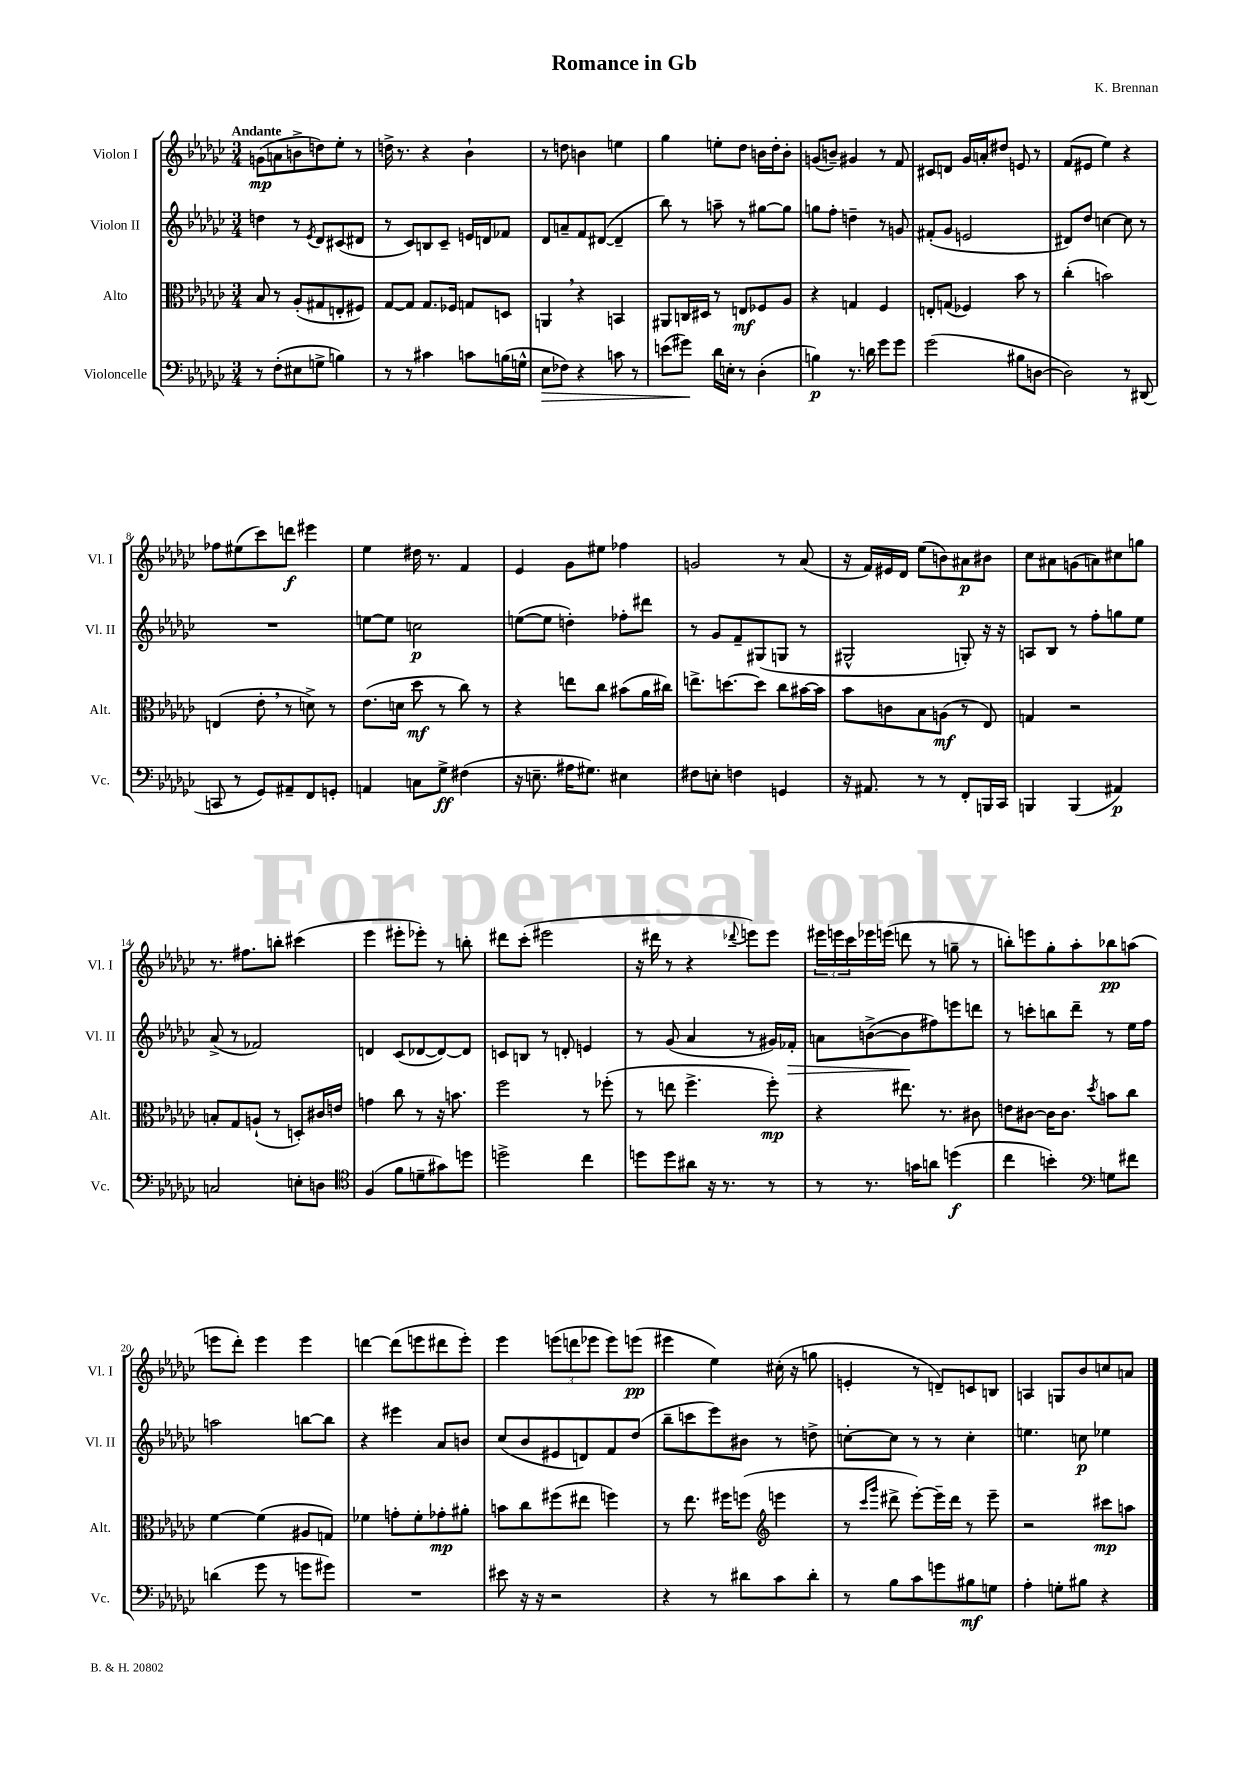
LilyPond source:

\header { title = "Romance in Gb" composer = "K. Brennan" }
<<
\new StaffGroup <<
\new Staff = "s0" \with { instrumentName = "Violon I" shortInstrumentName = "Vl. I" } {
    \clef treble \key ges \major \numericTimeSignature \time 3/4 \tempo "Andante"
    g'8\mp( a'8 b'8-> d''8) ees''8-. r8 |
    d''16-> r8. r4 bes'4-! |
    r8 d''8 b'4 e''4 |
    ges''4 e''8-. des''8 b'16 des''16-. b'8-. |
    g'8( b'8--) gis'4 r8 f'8 |
    cis'8 d'8 ges'16 a'16-. dis''8 e'8 r8 |
    f'8( eis'8 ees''4) r4 |
    fes''8 eis''8( ces'''8) d'''8\f eis'''4 |
    ees''4 dis''16 r8. f'4 |
    ees'4 ges'8 eis''8 fes''4 |
    g'2 r8 aes'8( |
    r16 f'16) eis'16 des'16 ees''8( b'8) ais'8\p bis'8 |
    ces''8 ais'8 g'8( a'8) cis''8 g''8 |
    r8. fis''8. b''8-. cis'''4( |
    ees'''4 eis'''8-. ees'''8-.) r8 b''8-. |
    dis'''8 ces'''8-.( eis'''2 |
    r16 dis'''16 r8 r4 \appoggiatura { des'''8 } e'''8) e'''8 |
    \tuplet 3/2 { eis'''16 e'''16 ces'''16 } ees'''16 e'''16( d'''8 r8 g''8-- r8 |
    b''8-.) e'''8 ges''8-. aes''8-. bes''8\pp a''8( |
    e'''8 des'''8-.) e'''4 e'''4 |
    d'''4~ d'''8( e'''8 dis'''8 e'''8-.) |
    ees'''4 \tuplet 3/2 { e'''8( d'''8 ees'''8 } ees'''8) e'''8\pp( |
    eis'''4 ees''4) cis''16-.( r16 g''8 |
    e'4-. r8 d'8--) c'8 b8 |
    a4 g8 bes'8 c''8 a'8 \bar "|." |
}
\new Staff = "s1" \with { instrumentName = "Violon II" shortInstrumentName = "Vl. II" } {
    \clef treble \key ges \major \numericTimeSignature \time 3/4
    d''4 r8 \acciaccatura { ees'8 } des'8 cis'8( dis'8 |
    r8 ces'8) b8 ces'8-- e'16 d'16 fes'8 |
    des'8 a'8-- f'8 dis'8~( dis'4-- |
    bes''8) r8 a''8-- r8 gis''8~ gis''8 |
    g''8 f''8-. d''4-- r8 g'8 |
    fis'8-.( ges'8 e'2 |
    dis'8) des''8 c''4~ c''8 r8 |
    R2. |
    e''8~ e''8 c''2\p |
    e''8~( e''8 d''4-.) fes''8-. dis'''8 |
    r8 ges'8 f'8-- gis8( g8 r8 |
    gis2-^ g8-.) r16 r16 |
    a8 bes8 r8 f''8-. g''8 ees''8 |
    aes'8->( r8 fes'2) |
    d'4 ces'8( des'8~ des'8~) des'8 |
    c'8 b8 r8 d'8-. e'4 |
    r8 ges'8( aes'4 r8 gis'16) fes'16-.\> |
    a'8 b'8~->( b'8\! fis''8) e'''8 d'''8 |
    r8 c'''8-. b''8 des'''8-- r8 ees''16 f''16 |
    a''2 b''8~ b''8 |
    r4 eis'''4 aes'8 b'8 |
    ces''8( bes'8 eis'8 d'8) f'8 des''8( |
    bes''8-- c'''8 ees'''8) bis'8 r8 d''8-> |
    c''8~-. c''8 r8 r8 c''4-. |
    e''4. c''8\p ees''4 \bar "|." |
}
\new Staff = "s2" \with { instrumentName = "Alto" shortInstrumentName = "Alt." } {
    \clef alto \key ges \major \numericTimeSignature \time 3/4
    bes8 r8 aes8-.( gis8 e8-. fis8) |
    ges8~ ges8 ges8. fes16 g8 d8 |
    a,4 \breathe r4 b,4 |
    ais,8 c16 dis16 r8 e8\mf fes8 aes8 |
    r4 g4 f4 |
    e8-. g8( fes4) bes'8 r8 |
    ces''4-.( b'2) |
    e4( ees'8-. \breathe r8 d'8->) r8 |
    ees'8.( d'16 des''8\mf r8 ces''8) r8 |
    r4 e''8 ces''8 bis'8( aes'16 cis''16) |
    e''8.-> d''8.~ d''8 ces''8 bis'16~ bis'16 |
    bes'8 c'8 bes8 a8\mf( r8 ees8) |
    g4 r2 |
    b8-. ges8 a8-!( r8 d8-.) cis'16 e'16 |
    g'4 ces''8 r8 r16 b'8. |
    f''2 r8 fes''8-.( |
    r8 e''8 f''4.-> f''8-.\mp) |
    r4 eis''8. r8. cis'8 |
    e'8 cis'8~ cis'16 cis'8. \acciaccatura { des''8 } b'8 ces''8 |
    f'4~ f'4( ais8 g8) |
    fes'4 g'8-. fes'8-. ges'8-.\mp ais'8-. |
    b'8 ces''8 fis''8( eis''8 f''4) |
    r8 ees''8. fis''16 f''8( \clef treble e'''4 |
    r8 \grace { ces'''16 ges'''16 } dis'''8-> ees'''8~-.) ees'''16-- dis'''16 r8 ees'''8-- |
    r2 cis'''8\mp a''8 \bar "|." |
}
\new Staff = "s3" \with { instrumentName = "Violoncelle" shortInstrumentName = "Vc." } {
    \clef bass \key ges \major \numericTimeSignature \time 3/4
    r8 f8-.( eis8 g8-> b4) |
    r8 r8 cis'4 c'8 b16( g16-^ |
    ees8\> fes8) r4 c'8 r8 |
    e'8( gis'8\!) des'16 e16-. r8 des4-.( |
    b4\p) r8. d'16 ges'8 ges'8 |
    ges'2( bis8 d8~ |
    d2) r8 dis,8( |
    c,8 r8 ges,8) ais,8-- f,8 g,8-. |
    a,4 c8 ges8->\ff fis4( |
    r16 e8.-- ais16 gis8.) eis4 |
    fis8 e8-. f4 g,4 |
    r16 ais,8. r8 r8 f,8-. b,,16 ces,16 |
    b,,4 b,,4( ais,4\p) |
    c2 e8-. d8 |
    \clef tenor f4( f'8 d'8-- gis'8) d''8 |
    d''2-> ces''4 |
    d''8 d''8 ais'8 r16 r8. r8 |
    r8 r8. g'16 a'8 d''4\f( |
    ces''4 b'4-.) \clef bass g8 fis'8 |
    d'4( ges'8 r8 g'8 gis'8) |
    R2. |
    eis'8 r16 r16 r2 |
    r4 r8 dis'8 ces'8 dis'8-. |
    r8 bes8 ces'8 g'8 bis8\mf g8 |
    aes4-. g8-. bis8 r4 \bar "|." |
}
>>
>>
